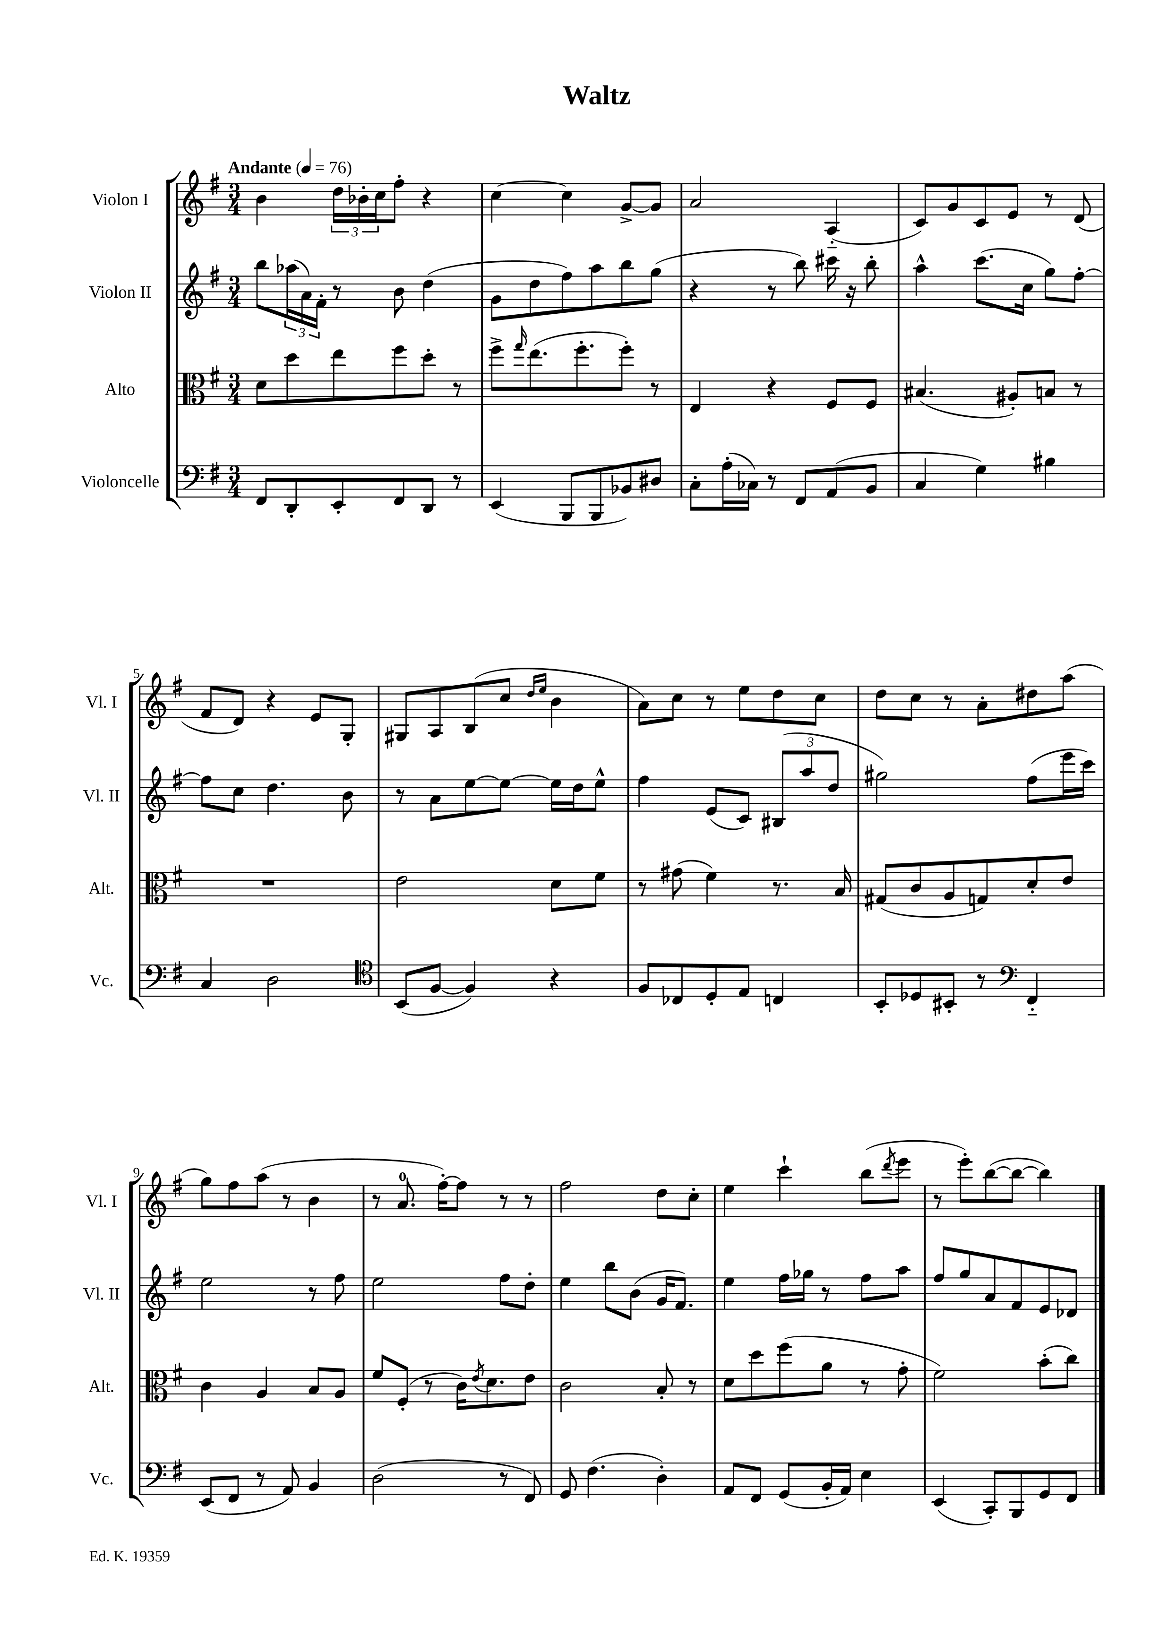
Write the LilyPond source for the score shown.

\header { title = "Waltz" }
<<
\new StaffGroup <<
\new Staff = "s0" \with { instrumentName = "Violon I" shortInstrumentName = "Vl. I" } {
    \clef treble \key g \major \numericTimeSignature \time 3/4 \tempo "Andante" 4 = 76
    b'4 \tuplet 3/2 { d''16 bes'16-. c''16 } fis''8-. r4 |
    c''4~ c''4 g'8~-> g'8 |
    a'2 a4-_( |
    c'8) g'8 c'8 e'8 r8 d'8( |
    fis'8 d'8) r4 e'8 g8-. |
    gis8 a8 b8( c''8 \grace { d''16 e''16 } b'4 |
    a'8) c''8 r8 e''8 d''8 c''8 |
    d''8 c''8 r8 a'8-. dis''8 a''8( |
    g''8) fis''8 a''8( r8 b'4 |
    r8 a'8.-0 fis''16~-.) fis''8 r8 r8 |
    fis''2 d''8 c''8-. |
    e''4 c'''4-! b''8( \acciaccatura { d'''8 } e'''8 |
    r8 e'''8-.) b''8~( b''8~ b''4) \bar "|." |
}
\new Staff = "s1" \with { instrumentName = "Violon II" shortInstrumentName = "Vl. II" } {
    \clef treble \key g \major \numericTimeSignature \time 3/4
    b''8 \tuplet 3/2 { aes''16( a'16) fis'16-. } r8 b'8 d''4( |
    g'8 d''8 fis''8) a''8 b''8 g''8( |
    r4 r8 b''8) cis'''16 r16 b''8-. |
    a''4-^ c'''8.( c''16 g''8) fis''8~-. |
    fis''8 c''8 d''4. b'8 |
    r8 a'8 e''8~ e''8~ e''16 d''16 e''8-^ |
    fis''4 e'8( c'8) \tuplet 3/2 { bis8( a''8 d''8 } |
    gis''2) fis''8( e'''16 c'''16) |
    e''2 r8 fis''8 |
    e''2 fis''8 d''8-. |
    e''4 b''8 b'8( g'16 fis'8.) |
    e''4 fis''16 ges''16 r8 fis''8 a''8 |
    fis''8 g''8 a'8 fis'8 e'8 des'8 \bar "|." |
}
\new Staff = "s2" \with { instrumentName = "Alto" shortInstrumentName = "Alt." } {
    \clef alto \key g \major \numericTimeSignature \time 3/4
    d'8 d''8 e''8 fis''8 d''8-. r8 |
    fis''8-> \grace { g''16 } e''8.( fis''8.-. fis''8-.) r8 |
    e4 r4 fis8 fis8 |
    bis4.( ais8-.) b8 r8 |
    R2. |
    e'2 d'8 fis'8 |
    r8 gis'8( fis'4) r8. b16 |
    gis8( c'8 a8 g8) d'8-. e'8 |
    c'4 a4 b8 a8 |
    fis'8 fis8-.( r8 c'16) \acciaccatura { e'8 } d'8. e'8 |
    c'2 b8-. r8 |
    d'8 d''8 fis''8( a'8 r8 g'8-. |
    fis'2) b'8-.( c''8) \bar "|." |
}
\new Staff = "s3" \with { instrumentName = "Violoncelle" shortInstrumentName = "Vc." } {
    \clef bass \key g \major \numericTimeSignature \time 3/4
    fis,8 d,8-. e,8-. fis,8 d,8 r8 |
    e,4( b,,8 b,,8 bes,8) dis8 |
    c8-. a16-.( ces16) r8 fis,8 a,8( b,8 |
    c4 g4) bis4 |
    c4 d2 |
    \clef tenor b,8( fis8~ fis4) r4 |
    fis8 ces8 d8-. e8 c4 |
    b,8-. des8 bis,8-. r8 \clef bass fis,4-_ |
    e,8( fis,8 r8 a,8) b,4 |
    d2( r8 fis,8) |
    g,8 fis4.( d4-.) |
    a,8 fis,8 g,8( b,16-. a,16) e4 |
    e,4( c,8-.) b,,8 g,8 fis,8 \bar "|." |
}
>>
>>
